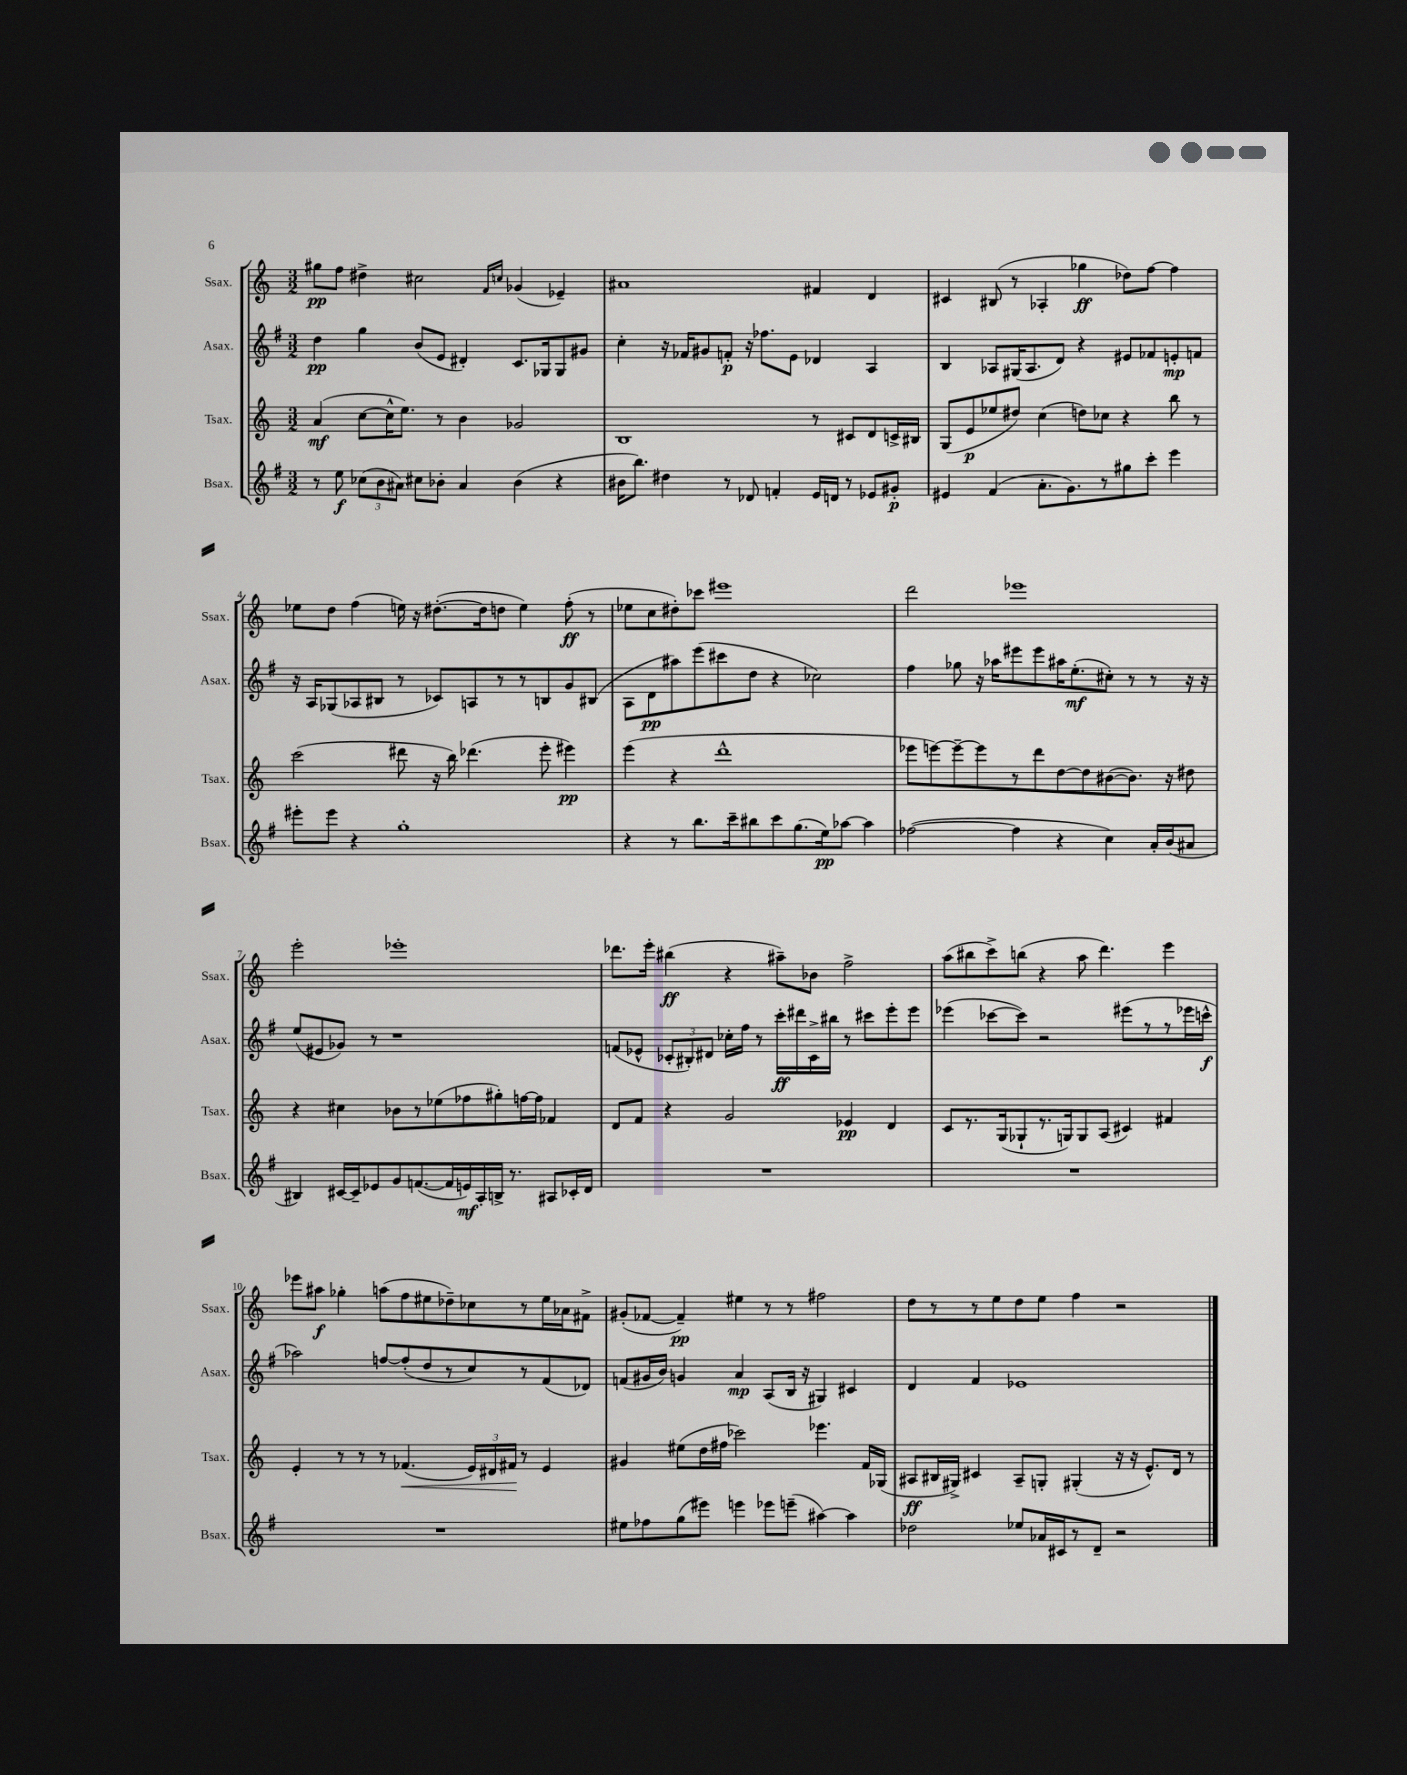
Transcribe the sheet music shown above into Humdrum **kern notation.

**kern	**dynam	**kern	**dynam	**kern	**dynam	**kern	**dynam
*part4	*part4	*part3	*part3	*part2	*part2	*part1	*part1
*staff4	*staff4	*staff3	*staff3	*staff2	*staff2	*staff1	*staff1
*I"Bsax.	*	*I"Tsax.	*	*I"Asax.	*	*I"Ssax.	*
*I'Bsax.	*	*I'Tsax.	*	*I'Asax.	*	*I'Ssax.	*
*clefG2	*	*clefG2	*	*clefG2	*	*clefG2	*
*k[f#]	*	*k[]	*	*k[f#]	*	*k[]	*
*M3/2	*	*M3/2	*	*M3/2	*	*M3/2	*
=1	=1	=1	=1	=1	=1	=1	=1
8r	.	(4a/	mf	4dd\	pp	8gg#X\L	pp
8ee\	f	.	.	.	.	8ff\J	.
(12cc-X\L	.	[8cc\L	.	4gg\	.	4dd#X^\	.
12b\	.	.	.	.	.	.	.
.	.	16cc^^\K]	.	.	.	.	.
12a#X\J)	.	.	.	.	.	.	.
.	.	8.ee\J)	.	.	.	.	.
8cc#X\L	.	.	.	(8b/L	.	2cc#X\	.
8b-X'\J	.	8r	.	8e/J	.	.	.
4a#/	.	4b\	.	4d#X'/)	.	.	.
.	.	.	.	.	.	16qqf/LL	.
.	.	.	.	.	.	16qqccn/JJ	.
(4b-\	.	2g-X/	.	8.c/L	.	(4g-X/	.
.	.	.	.	16G-X/k	.	.	.
4r	.	.	.	8G-/	.	4e-X~/)	.
.	.	.	.	8g#X/J	.	.	.
=2	=2	=2	=2	=2	=2	=2	=2
16b#X\KL	.	1B	.	4cc'\	.	1a#X	.
8.bb\J)	.	.	.	.	.	.	.
4dd#X\	.	.	.	16r	.	.	.
.	.	.	.	16f-X/KL	.	.	.
.	.	.	.	8g#X/	.	.	.
8r	.	.	.	8fn'/J	p	.	.
8d-X/	.	.	.	16r	.	.	.
.	.	.	.	8.ff-X\L	.	.	.
4fn'/	.	.	.	.	.	.	.
.	.	.	.	8e\J	.	.	.
16e/LL	.	8r	.	4d-X/	.	4f#X/	.
16dn/JJ	.	.	.	.	.	.	.
8r	.	8c#X/L	.	.	.	.	.
8e-X/L	.	8d/	.	4A/	.	4d/	.
8g#X'/J	p	16cn^/L	.	.	.	.	.
.	.	16B#X/JJ	.	.	.	.	.
=3	=3	=3	=3	=3	=3	=3	=3
4e#X/	.	(8G/L	.	4B/	.	4c#X/	.
.	.	8e/	p	.	.	.	.
(4f#/	.	8ee-X/	.	8A-X/L	.	(8B#X/	.
.	.	8dd#X/J)	.	(16G#X/K	.	8r	.
.	.	.	.	8.A-/	.	.	.
8.a'\L	.	(4cc\	.	.	.	4A-X'/	.
.	.	.	.	8d/J)	.	.	.
8.g\)	.	.	.	.	.	.	.
.	.	8ddn\L)	.	4r	.	4gg-X\	ff
8r	.	8cc-X\J	.	.	.	.	.
8gg#X\	.	4r	.	8e#X/L	.	8dd-X\L)	.
8ccc'\J	.	.	.	8f-X/	.	[8ff\J	.
4eee\	.	8bb\	.	8en'/	mp	4ff\]	.
.	.	8r	.	8fn/J	.	.	.
!!LO:LB:g=z
=4	=4	=4	=4	=4	=4	=4	=4
8eee#X'\L	.	(2ccc\	.	16r	.	8ee-X\L	.
.	.	.	.	16A/KL	.	.	.
8eee#\J	.	.	.	(8G-X/	.	8dd\J	.
4r	.	.	.	8A-X/	.	(4ff\	.
.	.	.	.	8B#X/J	.	.	.
1gg'	.	8ddd#X\	.	8r	.	16een\)	.
.	.	.	.	.	.	16r	.
.	.	16r	.	8c-X/L)	.	([8.dd#X'\L	.
.	.	16bb\)	.	.	.	.	.
.	.	(4.ddd-X\	.	8An/	.	.	.
.	.	.	.	.	.	16dd#\k]	.
.	.	.	.	8r	.	8ddn\J	.
.	.	.	.	8r	.	4ee\)	.
.	.	8eee'\	.	8Bn/	.	.	.
.	.	4eee#X\)	pp	8g/	.	(8ff'\	ff
.	.	.	.	(8B#X/J	.	8r	.
=5	=5	=5	=5	=5	=5	=5	=5
4r	.	(4eee\	.	8A\L	.	8ee-X\L	.
.	.	.	.	8d\	pp	8cc\	.
8r	.	4r	.	8aa#X\)	.	8dd#X'\)	.
8.bb\L	.	.	.	(8eee\	.	8ccc-X\J	.
.	.	1ddd^^	.	8ccc#X\	.	1eee#X	.
16ccc~\k	.	.	.	.	.	.	.
8bb#X\	.	.	.	8dd\J	.	.	.
8ccc\	.	.	.	4r	.	.	.
(8.gg\	.	.	.	.	.	.	.
.	.	.	.	2cc-X\)	.	.	.
16ee\k)	pp	.	.	.	.	.	.
[8aa-X\J	.	.	.	.	.	.	.
4aa-\]	.	.	.	.	.	.	.
=6	=6	=6	=6	=6	=6	=6	=6
([2ff-X\	.	8eee-X\L	.	4ff#\	.	2ddd\	.
.	.	[8eeen\)	.	.	.	.	.
.	.	8eee~\_	.	8gg-X\	.	.	.
.	.	8eee\]	.	16r	.	.	.
.	.	.	.	16aa-X\KL	.	.	.
4ff-\]	.	8r	.	8eee#X\	.	1eee-X	.
.	.	8ddd\	.	8eee#\	.	.	.
4r	.	[8dd\	.	16aa#X\K	.	.	.
.	.	.	.	(8.ee'\	mf	.	.
.	.	8dd\]	.	.	.	.	.
4cc\)	.	([8b#X\	.	8cc#X'\J)	.	.	.
.	.	8.b#\J])	.	8r	.	.	.
16a'/LL	.	.	.	8r	.	.	.
(16b/J	.	16r	.	.	.	.	.
8a#X/J	.	8dd#X\	.	16r	.	.	.
.	.	.	.	16r	.	.	.
!!LO:LB:g=z
=7	=7	=7	=7	=7	=7	=7	=7
4B#X/)	.	4r	.	(8ee/L	.	2eee'\	.
.	.	.	.	8e#X/	.	.	.
[16c#X/LL	.	4cc#X\	.	8g-X/J)	.	.	.
16c#~/J]	.	.	.	.	.	.	.
8e-X/	.	.	.	8r	.	.	.
8g/	.	8b-X\L	.	1r	.	1eee-X'	.
([8.fn/	.	8r	.	.	.	.	.
.	.	(8ee-X\	.	.	.	.	.
16f/L]	.	.	.	.	.	.	.
16en/)	mf	8ff-X\	.	.	.	.	.
16A'/	.	.	.	.	.	.	.
16Bn^/JJ	.	8gg#X'\)	.	.	.	.	.
8.r	.	.	.	.	.	.	.
.	.	[16ffn\L	.	.	.	.	.
.	.	16ff\JJ]	.	.	.	.	.
8A#X/L	.	4f-X/	.	.	.	.	.
16c-X'/L	.	.	.	.	.	.	.
16d/JJ	.	.	.	.	.	.	.
=8	=8	=8	=8	=8	=8	=8	=8
1.r	.	8d/L	.	(8fn/L	.	8.ddd-X\L	.
.	.	8f/J	.	8e-X^^/J	.	.	.
.	.	.	.	.	.	16eee'\Jk	.
.	.	4r	.	12c-X'/L	.	(4bb#X\	ff
.	.	.	.	12B#X'/)	.	.	.
.	.	.	.	12d#X/J	.	.	.
.	.	2g/	.	16cc-X'\LL	.	4r	.
.	.	.	.	16ff#\JJ	.	.	.
.	.	.	.	8r	.	.	.
.	.	.	.	16ccc'\LL	ff	8aa#X~\L)	.
.	.	.	.	16ddd#X\	.	.	.
.	.	.	.	16c-^\	.	8b-X\J	.
.	.	.	.	16bb#X\JJ	.	.	.
.	.	4e-X/	pp	8r	.	2ff^\	.
.	.	.	.	8ccc#X\L	.	.	.
.	.	4d/	.	8eee'\	.	.	.
.	.	.	.	8eee\J	.	.	.
=9	=9	=9	=9	=9	=9	=9	=9
1.r	.	8c/L	.	(4eee-X\	.	(8aa\L	.
.	.	8.r	.	.	.	8bb#X\	.
.	.	.	.	[8ccc-X\L	.	8ccc^\)	.
.	.	(16G/k	.	.	.	.	.
.	.	8G-X`/	.	8ccc-\J])	.	(8bbn\J	.
.	.	8.r	.	2r	.	4r	.
.	.	16Gn/k)	.	.	.	.	.
.	.	8G/	.	.	.	8aa\	.
.	.	(8A/J	.	.	.	4.ddd\)	.
.	.	4c#X/)	.	(8eee#X\L	.	.	.
.	.	.	.	8r	.	.	.
.	.	4f#X/	.	8r	.	4eee\	.
.	.	.	.	16eee-X\L	.	.	.
.	.	.	.	16cccn^^\JJ	f	.	.
!!LO:LB:g=z
=10	=10	=10	=10	=10	=10	=10	=10
1.r	.	4e'/	.	2aa-X\)	.	8eee-X\L	.
.	.	.	.	.	.	8aa#X\J	f
.	.	8r	.	.	.	4gg-X'\	.
.	.	8r	.	.	.	.	.
.	.	8r	.	[8ffn/L	.	(8aan\L	.
!	!	!	!LO:HP:b	!	!	!	!
.	.	(4.f-X/	<	(8ff'/]	.	8ff\	.
.	.	.	.	8dd/	.	8ee#X\	.
.	.	.	.	8r	.	8dd-X~\)	.
.	.	24e/LL)	.	8cc/)	.	8cc-X\	.
.	.	24d#X/	.	.	.	.	.
.	.	24f#X/JJ	.	.	.	.	.
.	.	8r	[	8r	.	8r	.
.	.	4e/	.	(8f#/	.	16ee#\L	.
.	.	.	.	.	.	16a-X\J	.
.	.	.	.	8d-X/J)	.	8f#X^\J	.
=11	=11	=11	=11	=11	=11	=11	=11
8ee#X\L	.	4g#X/	.	(8fn/L	.	(8g#X'/L	.
8ff-X\	.	.	.	16g#X/L	.	[8f-X/J	.
.	.	.	.	16b/JJ)	.	.	.
(8gg\	.	(8ee#X\L	.	4gn/	.	4f-~/])	pp
8eee#X\J)	.	16dd\L	.	.	.	.	.
.	.	16ff#X\JJ	.	.	.	.	.
4eeen\	.	2ccc-X\)	.	4a/	mp	4ee#X\	.
8eee-X\L	.	.	.	(8A/L	.	8r	.
(8eeen~\J	.	.	.	16B/Jk	.	8r	.
.	.	.	.	16r	.	.	.
[4aa#X\)	.	4.eee-X\	.	4G#X/)	.	2ff#X\	.
4aa#\]	.	.	.	4c#X/	.	.	.
.	.	16f/LL	.	.	.	.	.
.	.	(16G-X/JJ	.	.	.	.	.
=12	=12	=12	=12	=12	=12	=12	=12
2dd-X\	.	8A#X/L	ff	4d/	.	8dd\L	.
.	.	16B#X/L	.	.	.	8r	.
.	.	16G#X^/JJ)	.	.	.	.	.
.	.	4c#X/	.	4f#/	.	8r	.
.	.	.	.	.	.	8ee\	.
8ee-X/L	.	8A#~/L	.	1e-X	.	8dd\	.
16a-X/L	.	8Gn'/J	.	.	.	8ee\J	.
16c#X/J	.	.	.	.	.	.	.
8r	.	(4G#X'/	.	.	.	4ff\	.
8d~/J	.	.	.	.	.	.	.
2r	.	16r	.	.	.	2r	.
.	.	16r	.	.	.	.	.
.	.	8.e^^/L)	.	.	.	.	.
.	.	16d/Jk	.	.	.	.	.
.	.	8r	.	.	.	.	.
==	==	==	==	==	==	==	==
*-	*-	*-	*-	*-	*-	*-	*-
